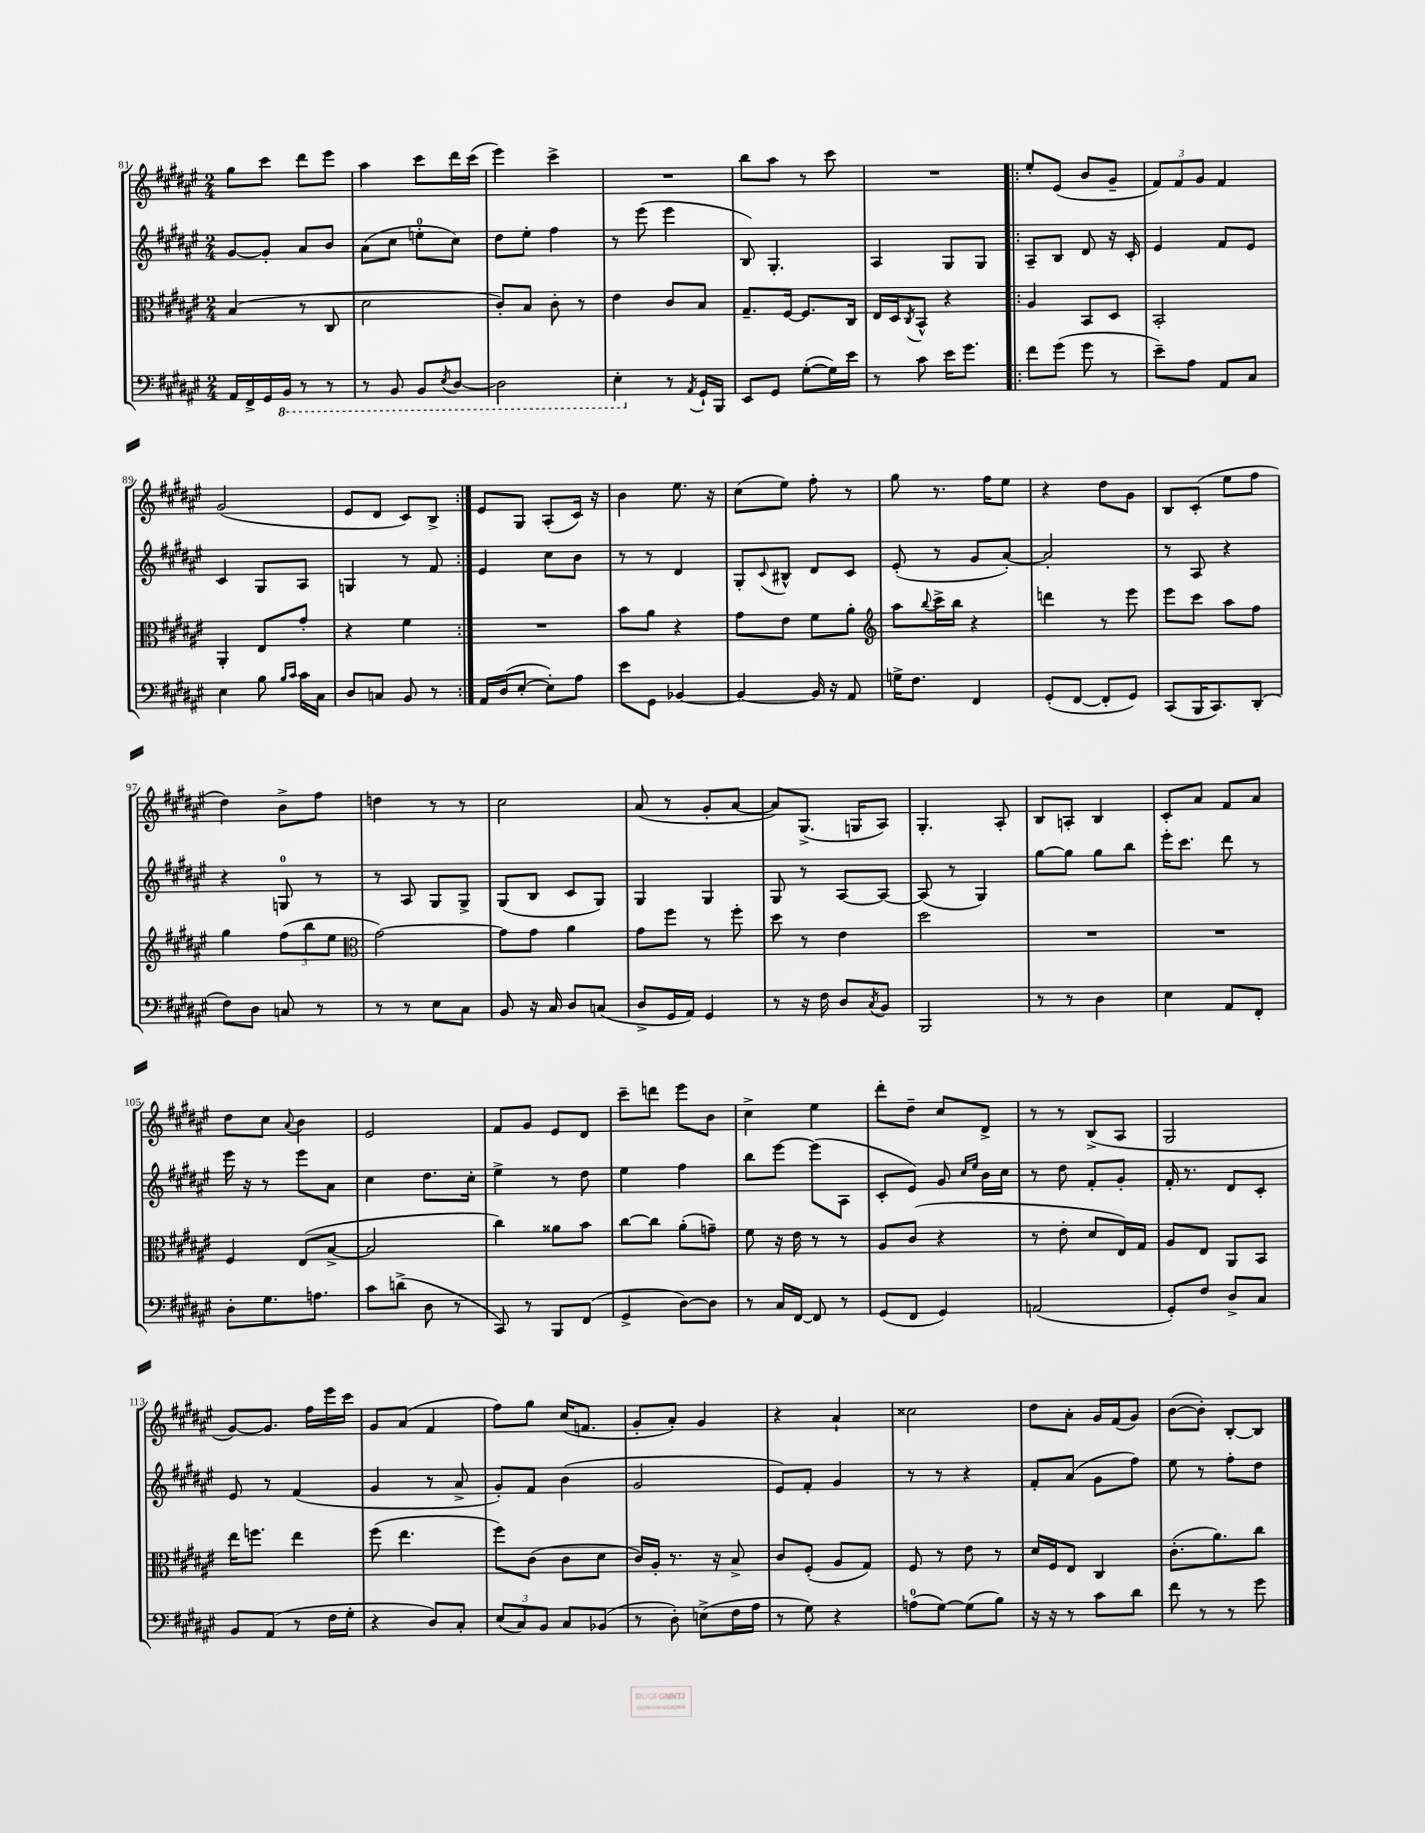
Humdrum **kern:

**kern	**kern	**kern	**kern
*part4	*part3	*part2	*part1
*staff4	*staff3	*staff2	*staff1
*clefF4	*clefC3	*clefG2	*clefG2
*k[f#c#g#d#a#e#]	*k[f#c#g#d#a#e#]	*k[f#c#g#d#a#e#]	*k[f#c#g#d#a#e#]
*M2/4	*M2/4	*M2/4	*M2/4
=81	=81	=81	=81
16AA#/LL	(4B/	[8g#/L	8gg#\L
16FF#^/	.	.	.
16GG#/	.	8g#'/J]	8ccc#\J
*8ba	*	*	*
16BBB/JJ	.	.	.
8r	8r	8a#/L	8ddd#\L
8r	8C#/	8b/J	8eee#\J
=82	=82	=82	=82
8r	2d#\	(8a#\L	4aa#\
8BBB/	.	8cc#\J	.
8BBB/L	.	8een'\L	8ccc#\L
8qEE#/	.	.	.
[8DD#/J	.	8cc#\J)	16ddd#\L
.	.	.	(16ccc#\JJ
=83	=83	=83	=83
2DD#\]	8c#'/L)	8dd#\L	4eee#\)
.	8B/J	8ee#'\J	.
.	8c#'\	4ff#\	4ccc#^\
.	8r	.	.
=84	=84	=84	=84
4EE#'\	4e#\	8r	2r
.	.	(8eee#\	.
*X8ba	*	*	*
8r	8c#/L	4eee#\	.
8qAA#/	.	.	.
16GG#`/LL	8B/J	.	.
16BBB/JJ	.	.	.
=85	=85	=85	=85
8EE#/L	8.G#~/L	8B/)	8bb\L
8GG#/J	.	4.G#'/	8aa#\J
.	[16F#/Jk	.	.
([8G#'\L	8.F#/L]	.	8r
16G#\L])	.	.	8ccc#\
16e#\JJ	16C#/Jk	.	.
=86	=86	=86	=86
8r	16E#/LL	4A#/	2r
.	16D#/J	.	.
.	8qC#/	.	.
8c#\	8BB^^/J	.	.
16e#\KL	4r	8G#/L	.
8.g#\J	.	.	.
.	.	8G#/J	.
=87!|:	=87!|:	=87!|:	=87!|:
8f#\L	4A#/	8A#~/L	8ee#'/L
(8g#\J	.	8B/J	(8e#/J
8g#\	8BB/L	8d#/	8b/L
8r	8D#/J	16r	8g#~/J
.	.	16c#'/	.
=88	=88	=88	=88
8e#~\L)	2BB'/	4e#/	12f#/L)
.	.	.	12f#/
8A#\J	.	.	.
.	.	.	12g#/J
8AA#/L	.	8f#/L	4f#/
8C#/J	.	8e#/J	.
!!LO:LB:g=z
=89	=89	=89	=89
4E#\	4AA#'/	4c#/	(2g#/
8B\	8E#/L	8G#/L	.
16qqB/LL	.	.	.
16qqc#/JJ	.	.	.
16c#\LL	8g#'/J	8A#/J	.
16C#\JJ	.	.	.
=90	=90	=90	=90
8D#/L	4r	4Gn/	8e#/L
8Cn/J	.	.	8d#/J
8BB/	4f#\	8r	8c#/L)
8r	.	8f#/	8B^/J
=91:|!	=91:|!	=91:|!	=91:|!
16AA#/LL	2r	4e#/	8e#/L
(16D#/J	.	.	.
[8E#'/J	.	.	8G#/J
8E#'\L])	.	8cc#\L	(8A#'/L
8A#\J	.	8b\J	16c#/Jk)
.	.	.	16r
=92	=92	=92	=92
8e#\L	8b\L	8r	4b\
8GG#\J	8a#\J	8r	.
[4BB-X/	4r	4d#/	8.ee#\
.	.	.	16r
=93	=93	=93	=93
4BB-/_	8g#\L	8G#'/L	(8cc#\L
.	.	8qqc#/	.
.	8e#\J	8B#X^^/J	8ee#\J)
16BB-/]	8f#\L	8d#/L	8ff#'\
16r	.	.	.
8AA#/	8a#'\J	8c#/J	8r
=94	=94	=94	=94
*	*clefG2	*	*
16Gn^\KL	8aa#\L	(8e#'/	8gg#\
8.F#\J	.	.	.
.	8qqbb/	.	.
.	16ccc#^\L	8r	8.r
.	16bb\JJ	.	.
4FF#/	4r	8g#/L	.
.	.	.	16ff#\KL
.	.	[8a#'/J)	8ee#\J
=95	=95	=95	=95
(8GG#'/L	4dddn\	2a#'/]	4r
[8FF#/J	.	.	.
8FF#'/L]	8r	.	8dd#\L
8GG#/J)	8eee#\	.	8g#\J
=96	=96	=96	=96
(8CC#/L	8eee#\L	8r	8B/L
16BBB/K	8ccc#\J	8A#/	(8c#'/J
8.CC#/)	.	.	.
.	8aa#\L	4r	8ee#\L
(8DD#'/J	8ff#\J	.	8ff#\J
!!LO:LB:g=z
=97	=97	=97	=97
8F#\L)	4gg#\	4r	4dd#\)
8D#\J	.	.	.
8Cn/	(12ff#\L	8Gn/	8b^\L
.	12bb\	.	.
8r	.	8r	8ff#\J
.	12ee#\J	.	.
=98	=98	=98	=98
*	*clefC3	*	*
8r	[2g#\)	8r	4ddn\
8r	.	8A#/	.
8E#\L	.	8G#/L	8r
8C#\J	.	8G#^/J	8r
=99	=99	=99	=99
8BB/	8g#\L]	(8G#/L	2cc#\
16r	8g#\J	8B/J	.
16C#/	.	.	.
8D#/L	4a#\	8c#/L	.
(8Cn/J	.	8G#/J)	.
=100	=100	=100	=100
8D#^/L	8g#\L	4G#/	(8a#/
16GG#/L	8ff#\J	.	8r
16AA#/JJ)	.	.	.
4GG#/	8r	4G#/	8g#'/L
.	8ff#'\	.	[8a#/J
=101	=101	=101	=101
8r	8dd#\	8G#/	8a#/L])
16r	8r	8r	(8.G#^/J
16F#\	.	.	.
8D#/L	4e#\	[8A#/L	.
.	.	.	16Gn/KL
8qC#/	.	.	.
8BB/J	.	8A#/J_	8A#/J)
=102	=102	=102	=102
2BBB/	2dd#\	(8A#/]	4.G#'/
.	.	8r	.
.	.	4G#/)	.
.	.	.	8A#'/
=103	=103	=103	=103
8r	2r	[8gg#\L	8B/L
8r	.	8gg#\J]	8An'/J
4D#\	.	8gg#\L	4B/
.	.	8bb\J	.
=104	=104	=104	=104
4E#\	2r	16eee#'\KL	8c#'/L
.	.	8.ccc#\J	.
.	.	.	8a#/J
8AA#/L	.	8ddd#\	8f#/L
8FF#'/J	.	8r	8a#/J
!!LO:LB:g=z
=105	=105	=105	=105
8D#'\L	4F#/	16eee#\	8dd#\L
.	.	16r	.
8.G#\	.	8r	8cc#\J
.	.	.	8qqa#/
.	(8E#/L	8eee#\L	4b\
8.An\J	.	.	.
.	[8B^/J	8a#\J	.
=106	=106	=106	=106
8c#\L	2B/]	4cc#\	2e#/
(8dn^\J	.	.	.
8D#\	.	8.dd#\L	.
8r	.	.	.
.	.	16cc#'\Jk	.
=107	=107	=107	=107
8CC#/)	4cc#\)	4ee#^\	8f#/L
8r	.	.	8g#/J
8BBB/L	8a##X\L	8r	8e#/L
(8FF#/J	8b\J	8dd#\	8d#/J
=108	=108	=108	=108
4GG#^/	[8cc#\L	4ee#\	8ccc#~\L
.	8cc#\J]	.	8dddn\J
[8D#\L)	(8a#'\L	4ff#\	8eee#\L
8D#\J]	8gn~\J)	.	8b\J
=109	=109	=109	=109
8r	8f#\	8bb\L	4cc#^\
16C#/LL	16r	[8eee#\J	.
[16FF#/JJ	16e#\	.	.
8FF#/]	8r	(8eee#\L]	4ee#\
8r	8r	8A#\J	.
=110	=110	=110	=110
(8GG#/L	8A#/L	8c#'/L	8ddd#'\L
8FF#/J	(8c#/J	8e#/J)	8dd#~\J
4GG#/)	4r	8g#/	8cc#/L
.	.	16qqcc#/LL	.
.	.	16qqee#/JJ	.
.	.	16b\LL	8d#^/J
.	.	16cc#\JJ	.
=111	=111	=111	=111
(2AAn/	8r	8r	8r
.	8e#'\	8dd#\	8r
.	8d#/L	8f#'/L	(8B^/L
.	16E#/L)	8g#'/J	8A#/J
.	16G#/JJ	.	.
=112	=112	=112	=112
8GG#'/L)	8A#/L	16f#'/	2G#/
.	.	8.r	.
8F#/J	8E#/J	.	.
8D#^/L	8AA#/L	8d#/L	.
8C#/J	8BB/J	8c#'/J	.
!!LO:LB:g=z
=113	=113	=113	=113
8BB/L	16ee#\KL	8e#/	[8g#/L)
.	8.ffn\J	.	.
(8AA#/J	.	8r	8.g#/J]
8r	4ee#\	(4f#/	.
.	.	.	16ff#\LL
16F#\LL	.	.	16eee#\
16G#'\JJ	.	.	16ccc#\JJ
=114	=114	=114	=114
4r	(8ff#\	4g#/	8g#/L
.	4.ee#\	.	(8a#/J
8D#/L)	.	8r	4f#/
8C#'/J	.	8a#^/	.
=115	=115	=115	=115
(12E#/L	8ff#\L)	8g#'/L)	8ff#\L)
12C#/)	.	.	.
.	(8c#\J	8f#/J	8gg#\J
12BB/J	.	.	.
8C#/L	8c#\L	(4b\	(16cc#/KL
.	.	.	8.fn/J
(8BB-X/J	8d#\J	.	.
=116	=116	=116	=116
8r	16c#/LL)	2g#/	8g#'/L
.	16A#'/JJ	.	.
8D#'\)	8.r	.	8a#'/J)
(8En^\L	.	.	4g#/
.	16r	.	.
16F#\L	8B^/	.	.
16A#\JJ	.	.	.
=117	=117	=117	=117
8r	8c#/L	8e#/L)	4r
8G#\)	(8F#'/J	8f#'/J	.
4r	8A#/L	4g#/	4a#`/
.	8G#/J)	.	.
=118	=118	=118	=118
(8An\L	8F#/	8r	2cc##X\
[8G#\J)	8r	8r	.
(8G#\L]	8e#\	4r	.
8B\J)	8r	.	.
=119	=119	=119	=119
16r	16d#/LL	8f#'/L	8dd#\L
16r	16F#/J	.	.
8r	8E#/J	(8a#/J	8a#'\J
8c#\L	4C#/	8g#\L	16g#/LL
.	.	.	(16f#/J
8d#\J	.	8ff#\J)	8g#/J)
=120	=120	=120	=120
8f#\	(8.c#'\L	8ee#\	([8b\L
8r	.	8r	8b'\J])
.	8.a#\)	.	.
8r	.	8ff#'\L	[8B'/L
8g#\	8cc#\J	8dd#\J	8B/J]
==	==	==	==
*-	*-	*-	*-
